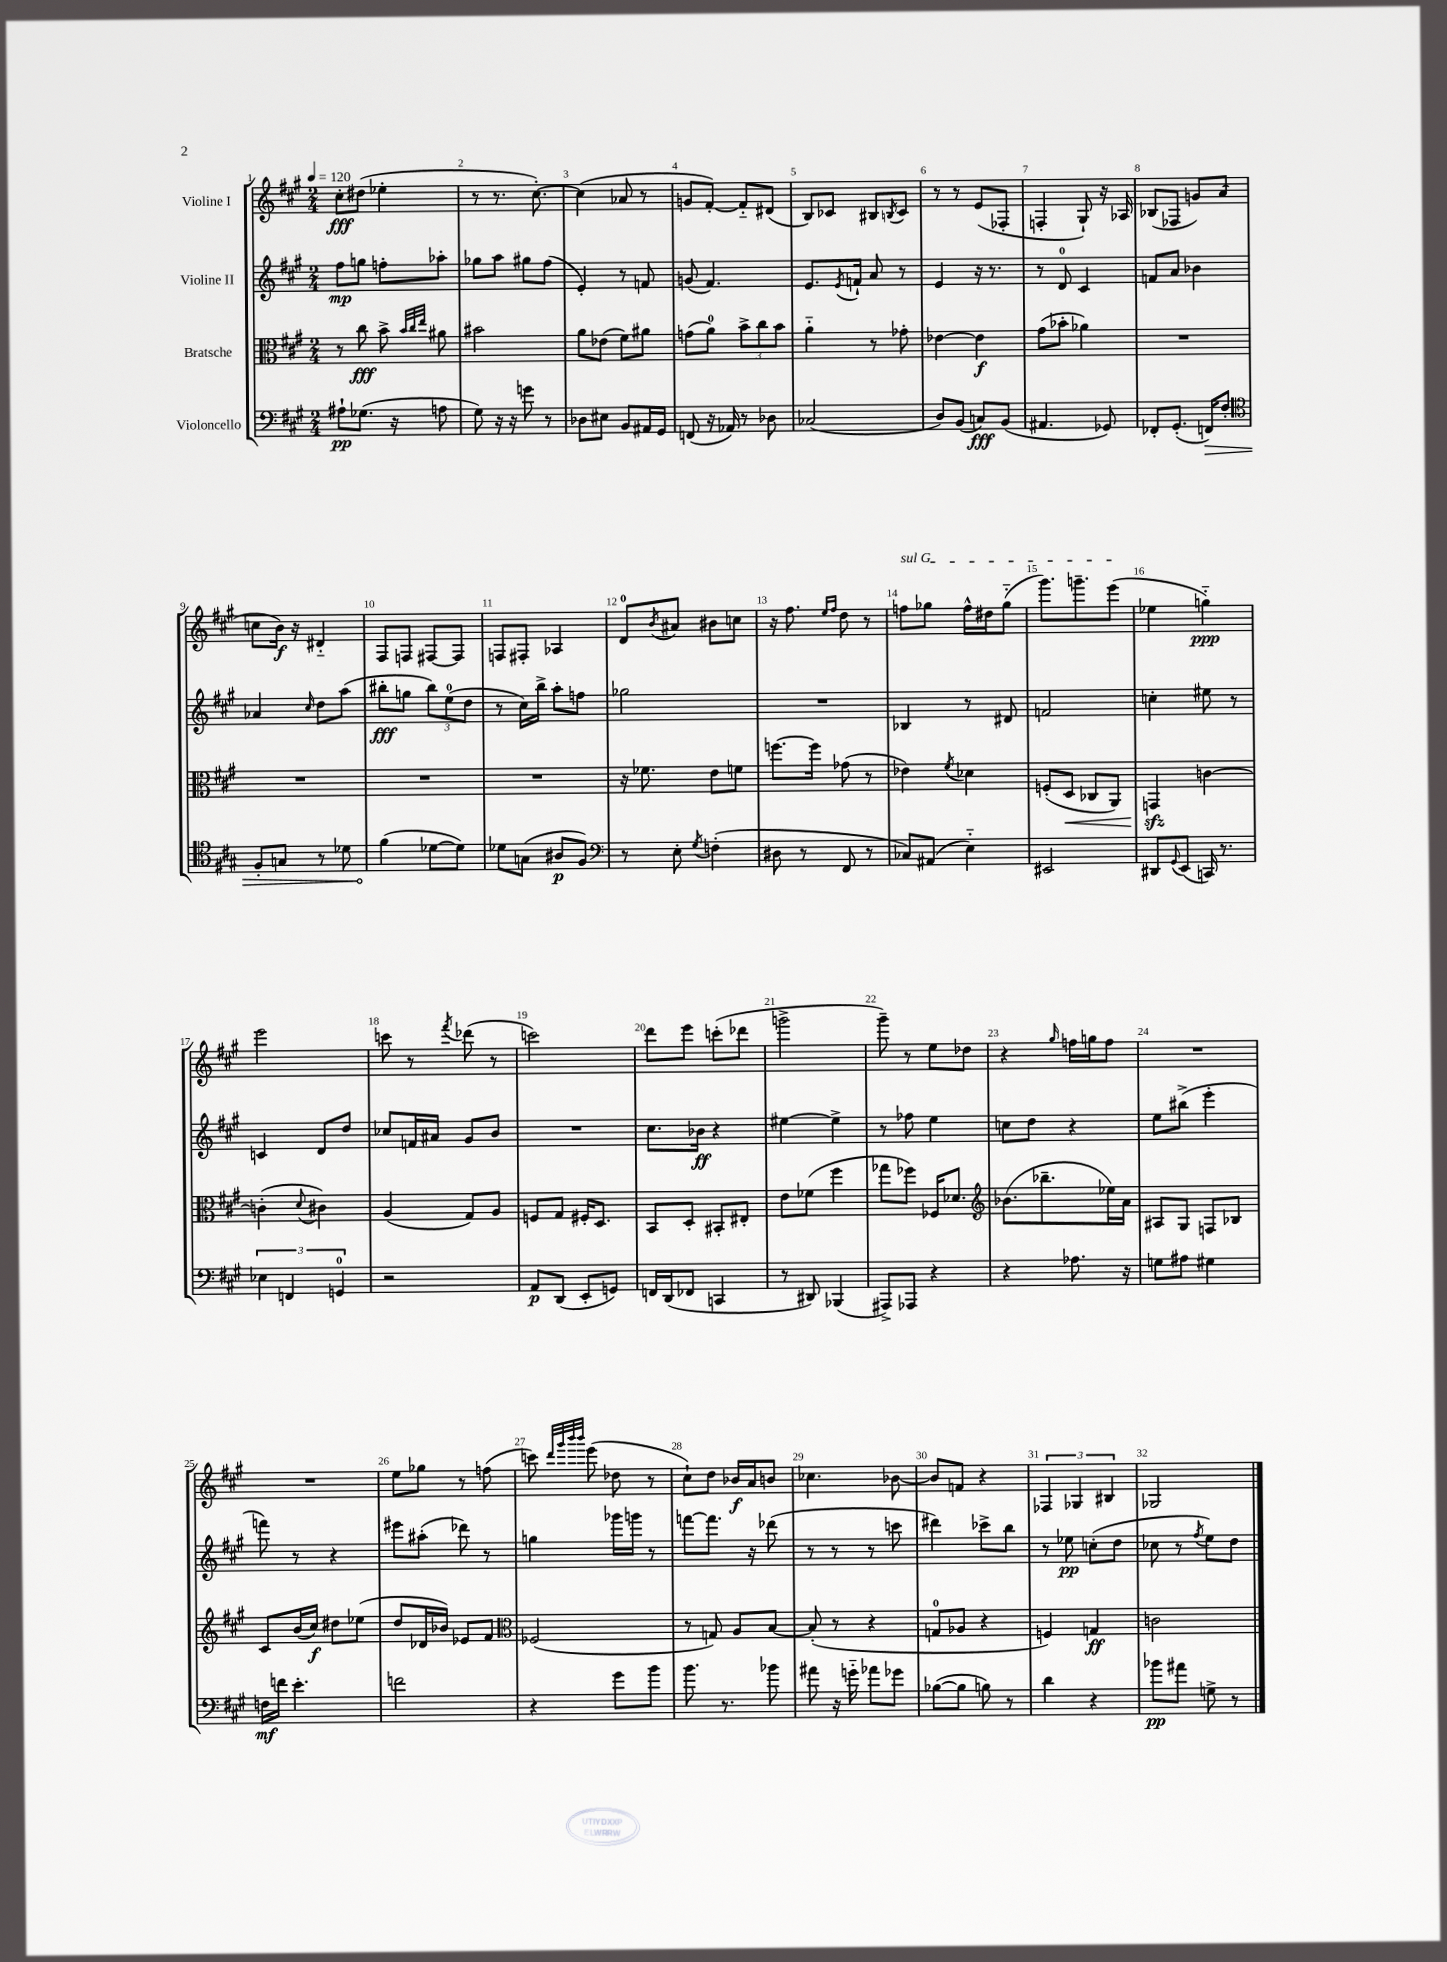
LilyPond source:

<<
\new StaffGroup <<
\new Staff = "s0" \with { instrumentName = "Violine I" } {
    \clef treble \key a \major \numericTimeSignature \time 2/4 \tempo 4 = 120
    cis''8-.\fff dis''8( ees''4-. |
    r8 r8. cis''8.~-.) |
    cis''4( aes'8 r8 |
    g'8 fis'8~-.) fis'8-_ dis'8( |
    b8) ces'8 bis8 \acciaccatura { b8 } ces'8 |
    r8 r8 e'8( fes8-. |
    f4-. gis8-!) r16 aes16 |
    bes8( fes8 g'8) a'8( |
    c''8 b'16\f) r16 dis'4-_ |
    fis8 f8 fis8~ fis8 |
    f8 fis8-. aes4 |
    d'8-0 \acciaccatura { b'8 } ais'8 bis'8 c''8 |
    r16 fis''8. \grace { e''16 fis''16 } d''8 r8 |
    \once \override TextSpanner.bound-details.left.text = \markup { \italic "sul G" } f''8\startTextSpan ges''8 f''16-^ dis''16 ges''8-_( |
    gis'''8.) g'''8.-- e'''8\stopTextSpan( |
    ees''4 g''4-_\ppp) |
    e'''2 |
    c'''8 r8 \acciaccatura { fis'''8 } des'''8( r8 |
    c'''2) |
    d'''8 e'''8 c'''8-.( des'''8 |
    g'''2-> |
    gis'''8--) r8 e''8 des''8 |
    r4 \grace { gis''16 } f''16 g''16 f''8 |
    R2 |
    R2 |
    e''8 ges''8 r8 f''8( |
    c'''8) \grace { d'''32 gis'''32 b'''32 b'''32 } e'''8( des''8 r8 |
    cis''8-!) d''8 bes'16\f a'16 b'8 |
    ces''4. bes'8~ |
    bes'8 f'8 r4 |
    \tuplet 3/2 { fes4 ges4 bis4 } |
    ges2 \bar "|." |
}
\new Staff = "s1" \with { instrumentName = "Violine II" } {
    \clef treble \key a \major \numericTimeSignature \time 2/4
    fis''8\mp g''8 f''8-. aes''8-. |
    ges''8 a''8 gis''8 fis''8( |
    e'4-.) r8 f'8 |
    g'8( fis'4.) |
    e'8. \acciaccatura { e'8 } f'16-! a'8 r8 |
    e'4 r16 r8. |
    r8 d'8-0 cis'4 |
    f'8 a'8 bes'4 |
    aes'4 \grace { cis''16 } d''8 a''8( |
    bis''8-.\fff g''8 \tuplet 3/2 { bis''8) e''8-0( d''8 } |
    r8 cis''16) b''16-> a''8-. f''8 |
    ges''2 |
    R2 |
    bes4 r8 dis'8 |
    f'2 |
    c''4-. eis''8 r8 |
    c'4 d'8 d''8 |
    ces''8 f'16 ais'16 gis'8 b'8 |
    R2 |
    cis''8. bes'16\ff r4 |
    eis''4~ eis''4-> |
    r8 fes''8 e''4 |
    c''8 d''8 r4 |
    e''8 bis''8->( e'''4-. |
    f'''8) r8 r4 |
    eis'''8 ais''8-.( des'''8) r8 |
    g''4 ges'''16 g'''16 r8 |
    f'''8~ f'''8. r16 des'''8( |
    r8 r8 r8 c'''8 |
    dis'''4) ces'''8-> b''8 |
    r8 ees''8\pp c''8-.( d''8 |
    ces''8 r8 \acciaccatura { fis''8 } e''8) d''8 \bar "|." |
}
\new Staff = "s2" \with { instrumentName = "Bratsche" } {
    \clef alto \key a \major \numericTimeSignature \time 2/4
    r8 cis''8\fff b'8-> \grace { b'32 cis''32 e''32 } ais'8 |
    bis'2 |
    a'8 ees'8( fis'8) ais'8 |
    g'8( a'8-0) \tuplet 3/2 { b'8-> cis''8 b'8 } |
    a'4-_ r8 ges'8-. |
    ees'4~ ees'4\f |
    gis'8( bes'8-. aes'4) |
    R2 |
    R2 |
    R2 |
    R2 |
    r16 fes'8. e'8 f'8 |
    f''8.~ f''16 ges'8( r8 |
    ees'4) \acciaccatura { fis'8 } des'4 |
    f8-.( d8\< ces8 a,8) |
    g,4\sfz\! c'4~ |
    c'4-.( \appoggiatura { d'8 } cis'4) |
    a4( gis8) a8 |
    f8 gis8 fis16-. d8. |
    b,8 d8-. bis,8-. eis8-. |
    e'8 fes'8( fis''4 |
    ges''8 fes''8) fes16 des'8. |
    \clef treble bes'8.( bes''8.-- ees''16) a'16 |
    ais8 gis8 f8 bes8 |
    cis'8 b'16( cis''16\f) dis''8 ees''8( |
    d''8 des'16 bes'16) ees'8 fis'8 |
    \clef alto fes2( |
    r8 g8) a8 b8~ |
    b8-.( r8 r4 |
    g8-0 aes8 r4 |
    f4) g4\ff |
    c'2 \bar "|." |
}
\new Staff = "s3" \with { instrumentName = "Violoncello" } {
    \clef bass \key a \major \numericTimeSignature \time 2/4
    ais8-!\pp ges8.( r16 a8 |
    gis8) r16 r16 g'8 r8 |
    des8 eis8 b,8 ais,16 gis,16 |
    f,8( r16 aes,16) r8 des8 |
    ces2( |
    d8) b,8( c8\fff) b,8( |
    ais,4. ges,8) |
    fes,8-. gis,8.-.( \once \override Hairpin.circled-tip = ##t f,16\>) fis8-. |
    \clef tenor fis8-. g8 r8 des'8 |
    fis'4\!( des'8~ des'8) |
    des'8 g8( ais8\p fis8) |
    \clef bass r8 e8-. \acciaccatura { gis8 } f4-.( |
    dis8 r8 fis,8 r8 |
    ces8) ais,8( e4-_) |
    eis,2 |
    dis,8 \appoggiatura { gis,8 } e,8( c,16) r8. |
    \tuplet 3/2 { ees4 f,4 g,4-0 } |
    r2 |
    a,8\p d,8( e,8-. g,8) |
    f,16 d,16( fes,8 c,4 |
    r8 dis,8) bes,,4( |
    ais,,8->) aes,,8 r4 |
    r4 aes8. r16 |
    g8 ais8 gis4 |
    f16\mf f'16 e'4.-. |
    f'2 |
    r4 gis'8 b'8 |
    b'8. r8. bes'8 |
    ais'8 r16 g'16-_ aes'8 ges'8 |
    bes8~( bes8 b8) r8 |
    d'4 r4 |
    bes'8\pp ais'8 g8-> r8 \bar "|." |
}
>>
>>
\layout { \context { \Score \override BarNumber.break-visibility = ##(#f #t #t) barNumberVisibility = #all-bar-numbers-visible } }
